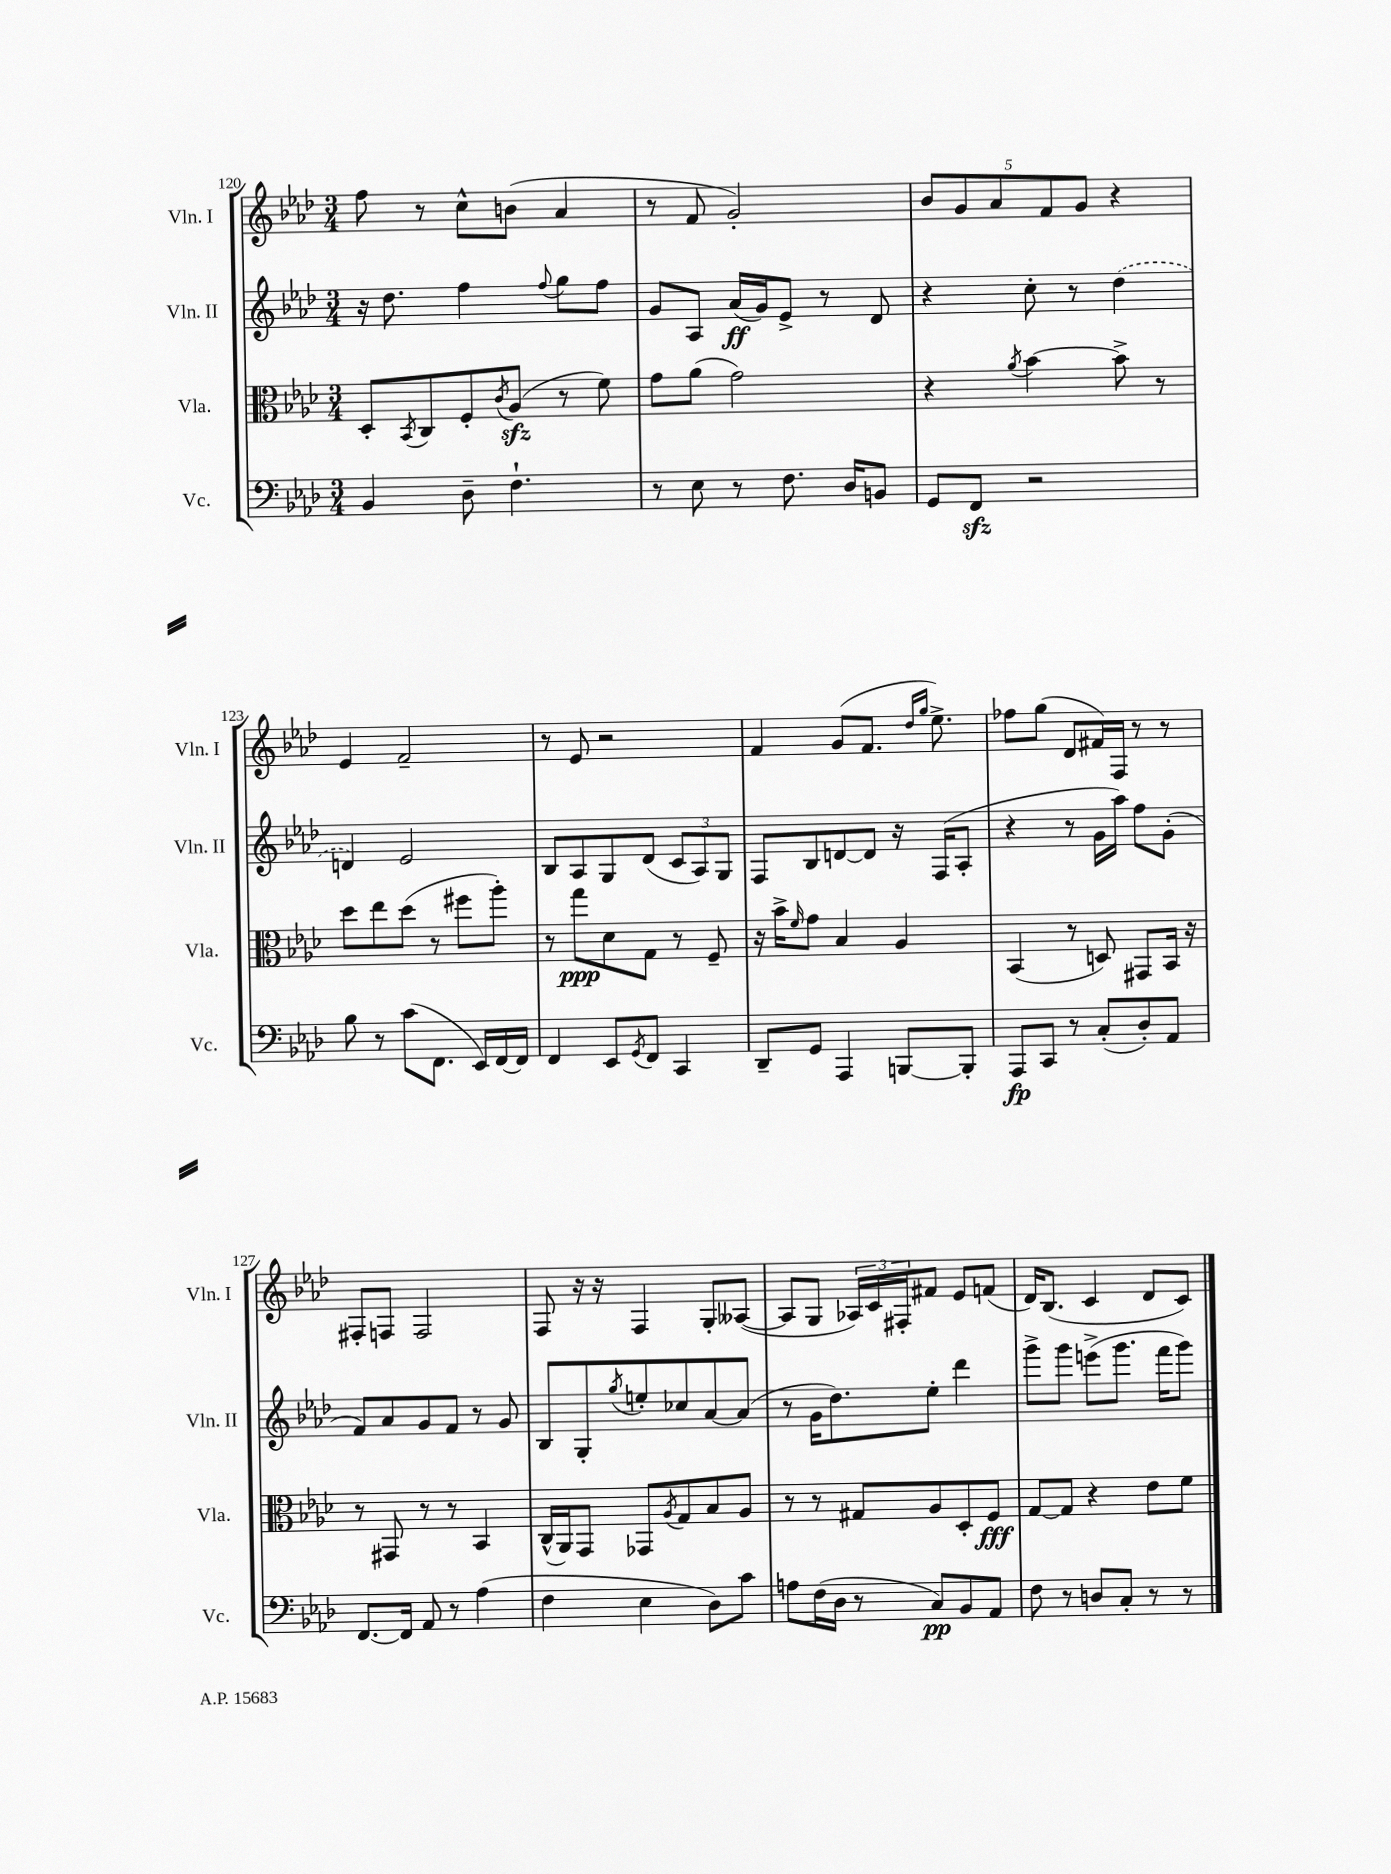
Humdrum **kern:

**kern	**kern	**kern	**kern
*staff4	*staff3	*staff2	*staff1
*clefF4	*clefC3	*clefG2	*clefG2
*k[b-e-a-d-]	*k[b-e-a-d-]	*k[b-e-a-d-]	*k[b-e-a-d-]
*M3/4	*M3/4	*M3/4	*M3/4
4BB-	8D-'	16r	8ff
.	.	8.dd-	.
.	8qBB-	.	.
.	8C	.	8r
8D-~	8F'	4ff	8cc^^
.	8qc	.	.
4.F`	(8A-	.	(8b
.	.	8qqff	.
.	8r	8gg	4a-
.	8f)	8ff	.
=	=	=	=
8r	8g	8g	8r
8E-	(8a-	8A-	8f
8r	2g)	(16a-	2g')
.	.	16g)	.
8.F	.	8e-^	.
.	.	8r	.
16D-	.	.	.
8BB	.	8d-	.
=	=	=	=
8GG	4r	4r	10b-
.	.	.	10g
8FF	.	.	.
.	.	.	10a-
.	8qa-	.	.
2r	[4b-	8cc'	.
.	.	.	10f
.	.	8r	.
.	.	.	10g
.	8b-^]	(4dd-	4r
.	8r	.	.
=	=	=	=
8B-	8dd-	4d)	4e-
8r	8ee-	.	.
(8c	(8dd-	2e-	2f~
8.FF	8r	.	.
.	8ff#	.	.
16EE-)	.	.	.
[16FF	8aa-')	.	.
16FF]	.	.	.
=	=	=	=
4FF	8r	8B-	8r
.	8gg	8A-	8e-
8EE-	8d-	8G	2r
8qGG	.	.	.
8FF	8G	(8d-	.
4CC	8r	12c	.
.	.	12A-)	.
.	8F~	.	.
.	.	12G	.
=	=	=	=
8DD-~	16r	8F	4f
.	16b-^	.	.
.	16qqf	.	.
8GG	8g	8B-	.
4AAA-	4B-	[8d	(8g
.	.	8d]	8.f
[8BBB	4A-	16r	.
.	.	.	16qqdd-
.	.	.	16qqgg
.	.	(16F	8.ee-^)
8BBB']	.	8A-'	.
=	=	=	=
8AAA-	(4BB-	4r	8ff-
8CC	.	.	(8gg
8r	8r	8r	8d-
(8C'	8D)	16g	16f#)
.	.	16aa-)	16F
8D-')	8GG#	8ff	8r
8AA-	16BB-	(8g'	8r
.	16r	.	.
=	=	=	=
[8.FF	8r	8f)	8F#'
.	8GG#	8a-	8F
16FF]	.	.	.
8AA-	8r	8g	2F
8r	8r	8f	.
(4A-	4BB-	8r	.
.	.	8g	.
=	=	=	=
4F	(16C^^	8B-	8F
.	16AA-)	.	.
.	8GG	8G'	16r
.	.	.	16r
.	.	8qgg	.
4E-	8GG-	8ee'	4F
.	8qA-	.	.
.	8G	8cc-	.
8D-)	8B-	[8a-	8G'
8c	8A-	(8a-]	([8A--
=	=	=	=
8A	8r	8r	8A--]
(16F	8r	16g	8G
16D-	.	8.dd-)	.
8r	8G#	.	24A-)
.	.	.	24c
.	.	.	24F#'
8C)	8A-	8ee-'	8f#
8BB-	8D-'	4ddd-	8e-
8AA-	8F	.	(8f
=	=	=	=
8F	[8G	8ggg^	16d-)
.	.	.	(8.B-
8r	8G]	8ggg	.
8D	4r	(8eee^	4c
8C'	.	8.ggg	.
8r	8e-	.	8d-
.	.	16fff	.
8r	8f	8ggg)	8c)
==	==	==	==
*-	*-	*-	*-
